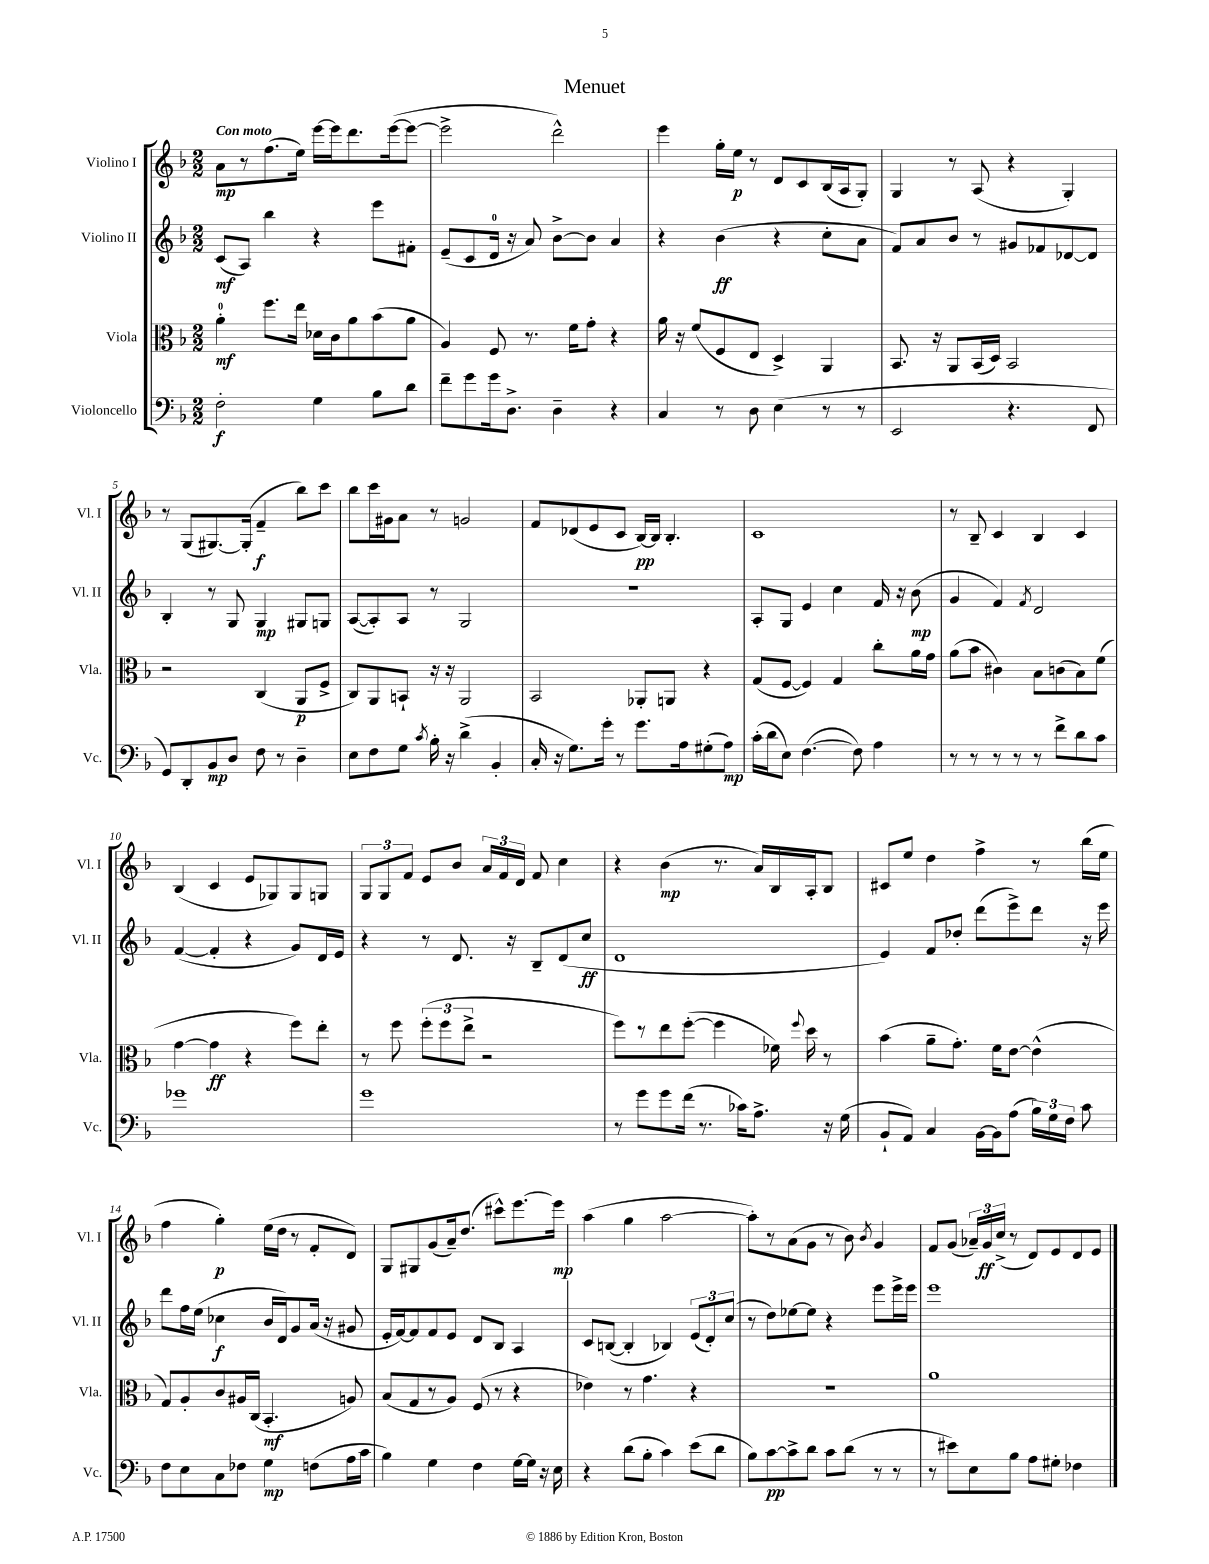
\header { title = "Menuet" }
<<
\new StaffGroup <<
\new Staff = "s0" \with { instrumentName = "Violino I" shortInstrumentName = "Vl. I" } {
    \clef treble \key f \major \numericTimeSignature \time 2/2 \tempo "Con moto"
    \autoBeamOff a'8[\mp r8 f''8.( e''16]) e'''16[~ e'''16 d'''8. e'''16~( e'''8]~ |
    e'''2-> d'''2-^) |
    e'''4 g''16[-. e''16]\p r8 d'8[ c'8 bes16( a16 g8]-.) |
    g4 r8 a8( r4 g4-.) |
    r8 g8[( gis8.~) gis16]-.( f'4--\f bes''8[) c'''8] |
    bes''8[ c'''16 gis'16 a'8] r8 g'2 |
    f'8[ des'8( e'8 c'8] bes16[~\pp) bes16] bes4.-. |
    c'1 |
    r8 bes8-- c'4 bes4 c'4 |
    bes4( c'4 e'8[ ges8) ges8 g8] |
    \tuplet 3/2 { g8[ g8 f'8] } e'8[ bes'8] \tuplet 3/2 { a'16[ f'16 d'16] } f'8 c''4 |
    r4 bes'4\mp( r8. a'16[) bes16 a16-. bes8] |
    cis'8[ e''8] d''4 f''4-> r8 bes''16[( e''16] |
    f''4 g''4-.\p) e''16[( d''16] r8 f'8[-. d'8]) |
    g8[ gis8 g'8( a'16--) d''8.]( cis'''8[-^) e'''8.~ e'''16]\mp |
    a''4( g''4 a''2~ |
    a''8[-.) r8 a'8( g'8] r8 bes'8) \acciaccatura { bes'8 } g'4 |
    f'8[ g'8]( \tuplet 3/2 { aes'16[--) g'16\ff c''16]->( } r8 d'8[) e'8 d'8 e'8] \bar "|." |
}
\new Staff = "s1" \with { instrumentName = "Violino II" shortInstrumentName = "Vl. II" } {
    \clef treble \key f \major \numericTimeSignature \time 2/2
    \autoBeamOff c'8[\mf( a8]) bes''4 r4 e'''8[ fis'8]-. |
    e'8[--( c'8 d'16]-0 r16 a'8) bes'8[~-> bes'8] a'4 |
    r4 bes'4\ff( r4 c''8[-. a'8] |
    f'8[) a'8 bes'8] r8 gis'8[ fes'8 des'8~ des'8] |
    bes4-. r8 g8 g4\mp gis8[ g8] |
    a8[~( a8-.) a8] r8 g2 |
    R1 |
    a8[-. g8] e'4 c''4 f'16 r16 bes'8\mp( |
    g'4 f'4) \acciaccatura { f'8 } d'2 |
    f'4~( f'4-. r4 g'8[) d'16 e'16] |
    r4 r8 d'8. r16 bes8[-- d'8( c''8]\ff |
    d'1 |
    e'4) f'8[ des''8]-. d'''8[( e'''8->) d'''8] r16 e'''16 |
    d'''8[ f''16 e''16]( ces''4\f bes'16[ d'16) g'8 a'16]( r16 gis'8 |
    e'16[-. f'16~) f'8 f'8 e'8] d'8[ bes8] a4 |
    c'8[ b8]~( b4-. bes4) \tuplet 3/2 { e'8[( d'8-.) c''8]( } |
    r8 d''8[) ees''8~ ees''8] r4 e'''8[ e'''16-> e'''16] |
    e'''1 \bar "|." |
}
\new Staff = "s2" \with { instrumentName = "Viola" shortInstrumentName = "Vla." } {
    \clef alto \key f \major \numericTimeSignature \time 2/2
    \autoBeamOff a'4-0-.\mf f''8.[ e''16] des'16[ c'16 a'8 bes'8( a'8] |
    a4) f8 r8. f'16[ g'8]-. r4 |
    a'16 r16 f'8[( f8 e8] d4->) a,4 |
    bes,8. r16 a,8[ bes,16( d16]) bes,2 |
    r2 c4( a,8[\p f8]-> |
    c8[) a,8 b,8]-! r16 r16 a,2 |
    bes,2 aes,8[-. a,8] r4 |
    g8[( f8]~ f4) g4 c''8[-. a'16 g'16] |
    a'8[( bes'8] cis'4) bes8[ c'8( bes8) f'8]( |
    g'4~ g'4\ff r4 f''8[) e''8]-. |
    r8 f''8 \tuplet 3/2 { f''8[-.( f''8 e''8]-> } r2 |
    f''8[) r8 e''8 f''8]~-.( f''4 fes'16) \appoggiatura { f''8 } d''16 r8 |
    bes'4( a'8[-- g'8.]-.) f'16[ e'8]~ e'4-^( |
    g8[) a8-. c'8 ais16 c16]( bes,4.-.\mf a8) |
    bes8[( g8 r8 a8]) f8( r8 r4 |
    ees'4) r8 g'4. r4 |
    R1 |
    a'1 \bar "|." |
}
\new Staff = "s3" \with { instrumentName = "Violoncello" shortInstrumentName = "Vc." } {
    \clef bass \key f \major \numericTimeSignature \time 2/2
    \autoBeamOff f2-.\f g4 bes8[ d'8] |
    f'8[-- g'8 g'16 d8.]-> d4-- r4 |
    c4 r8 d8 e4( r8 r8 |
    e,2 r4. f,8 |
    g,8[) d,8-. bes,8\mp d8] f8 r8 d4-- |
    e8[ f8 g8] \acciaccatura { c'8 } bes16-. r16 d'4->( bes,4-. |
    c16-. r16 g8.[) g'16]-. r8 g'8.[ a16 gis8-.( a8]\mp) |
    c'16[-.( d'16 e8]) f4.~( f8) a4 |
    r8 r8 r8 r8 r8 f'8[-> d'8 c'8] |
    ges'1 |
    g'1 |
    r8 g'8[ g'8 f'16]( r8. ces'16[) a8.]-> r16 g16( |
    bes,8[-! a,8]) c4 bes,16[~ bes,16 a8]( \tuplet 3/2 { bes16[) g16 f16] } c'8 |
    f8[ e8 c8 fes8] g4\mp f8[( a16 c'16] |
    bes4) g4 f4 g16[~ g16] r16 e16 |
    r4 d'8[( bes8]-. c'4) e'8[( d'8] |
    bes8[) c'8~\pp c'8-> d'8] c'8[ d'8]( r8 r8 |
    r8 eis'8[) e8 bes8] a8[ gis8]-. fes4 \bar "|." |
}
>>
>>
